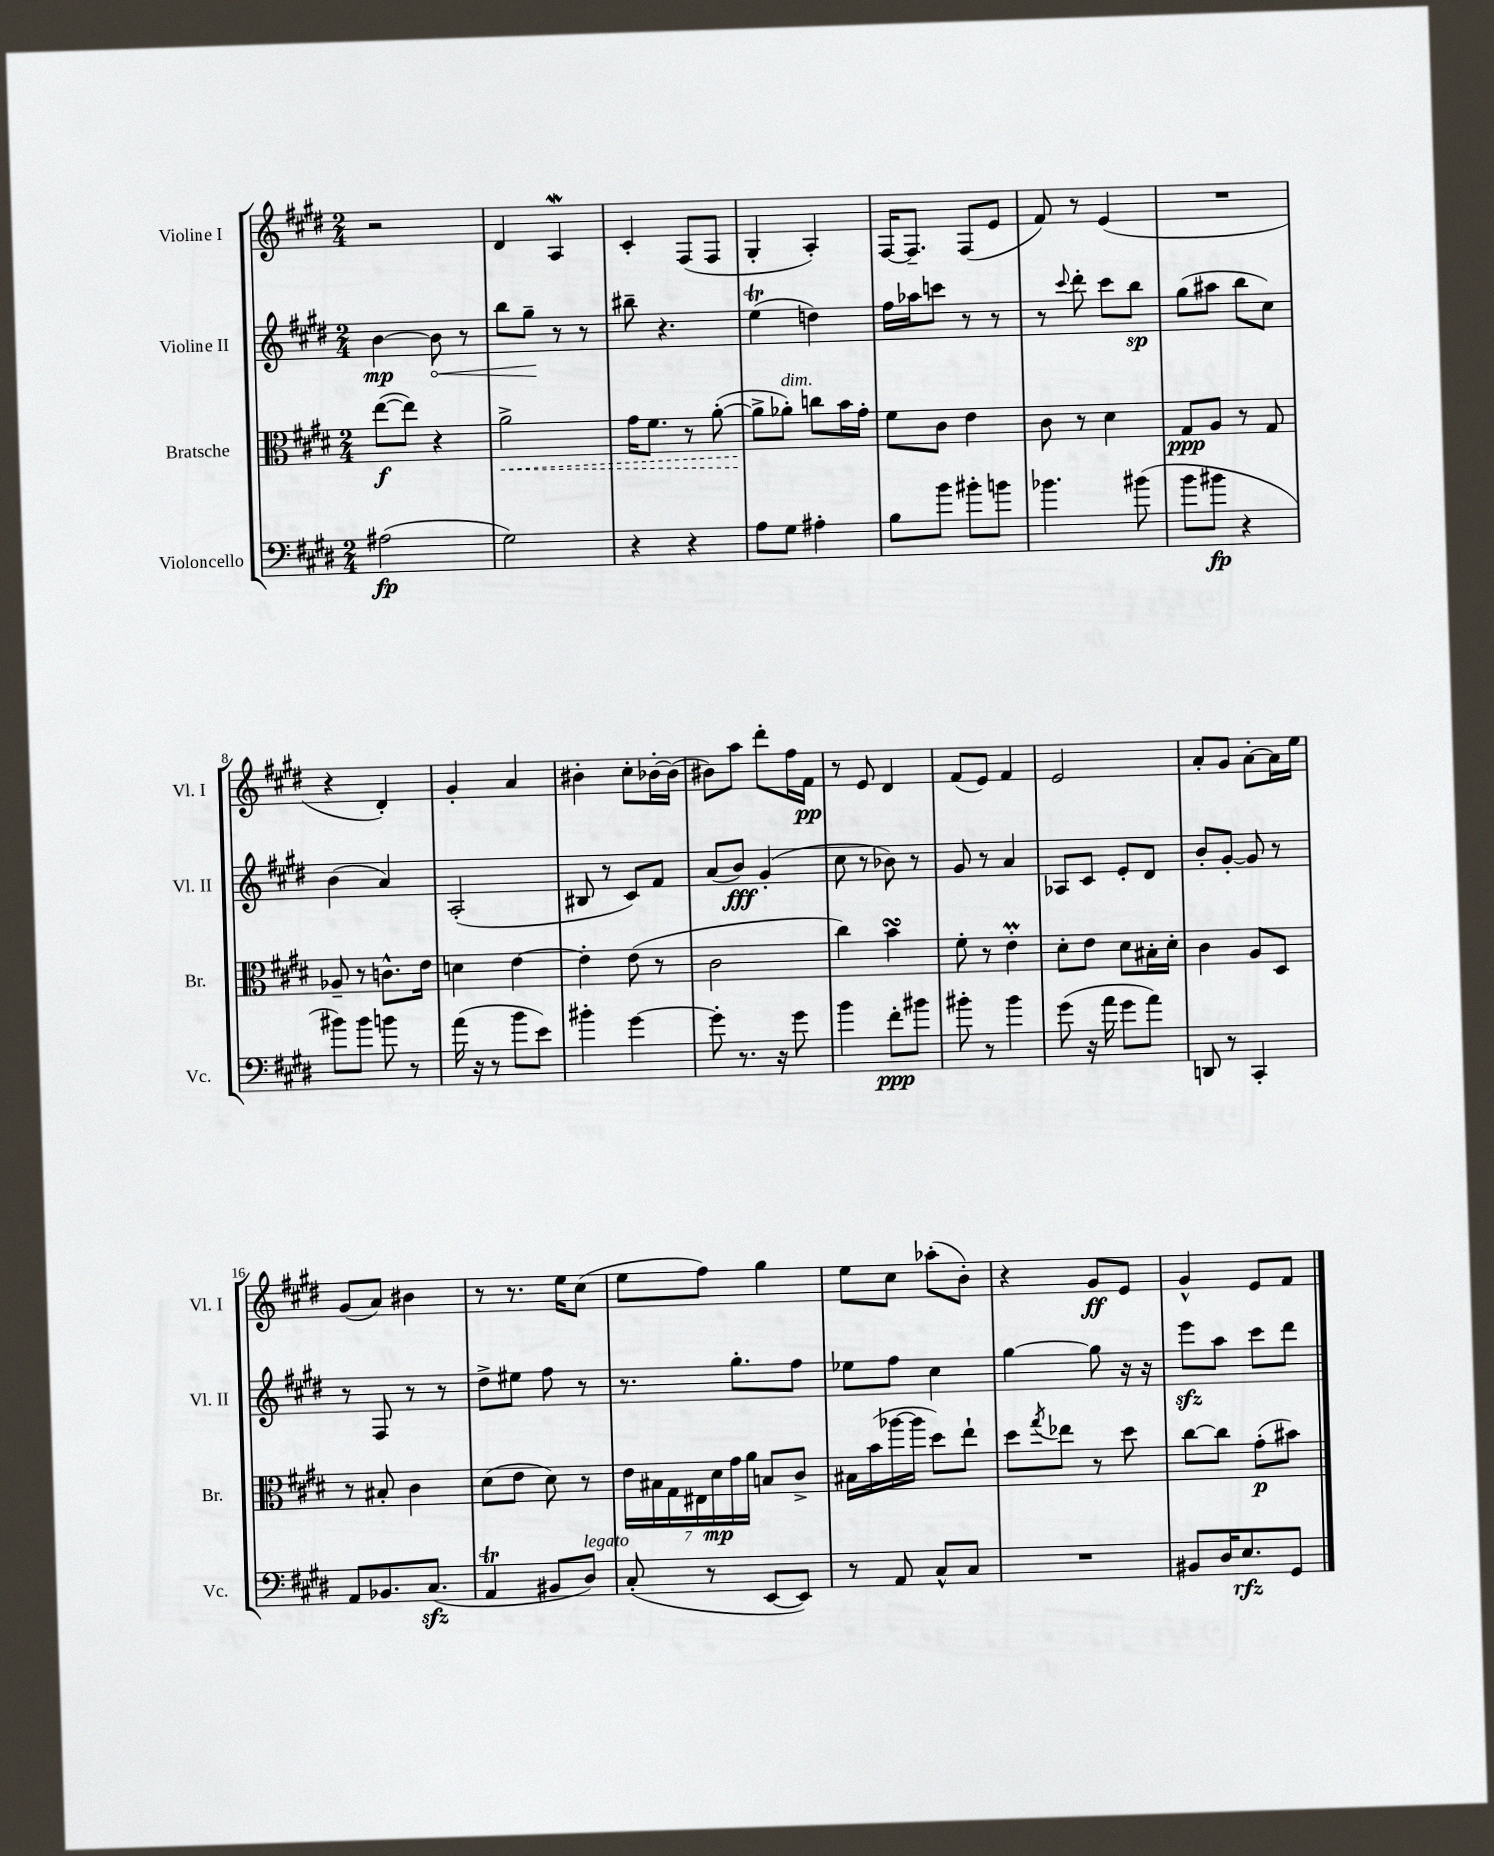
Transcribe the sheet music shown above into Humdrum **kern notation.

**kern	**dynam	**kern	**dynam	**kern	**dynam	**kern	**dynam
*part4	*part4	*part3	*part3	*part2	*part2	*part1	*part1
*staff4	*staff4	*staff3	*staff3	*staff2	*staff2	*staff1	*staff1
*I"Violoncello	*	*I"Bratsche	*	*I"Violine II	*	*I"Violine I	*
*I'Vc.	*	*I'Br.	*	*I'Vl. II	*	*I'Vl. I	*
*clefF4	*	*clefC3	*	*clefG2	*	*clefG2	*
*k[f#c#g#d#]	*	*k[f#c#g#d#]	*	*k[f#c#g#d#]	*	*k[f#c#g#d#]	*
*M2/4	*	*M2/4	*	*M2/4	*	*M2/4	*
=1	=1	=1	=1	=1	=1	=1	=1
(2A#X\	fp	([8ee\L	f	[4b\	mp	2r	.
.	.	8ee\J])	.	.	.	.	.
!	!	!	!	!	!LO:HP:b	!	!
.	.	4r	.	8b\]	<	.	.
.	.	.	.	8r	.	.	.
=2	=2	=2	=2	=2	=2	=2	=2
!	!	!	!LO:HP:b	!	!	!	!
2G#\)	.	2a^\	<	8bb\L	.	4d#/	.
.	.	.	.	8gg#~\J	.	.	.
.	.	.	.	8r	[	4Aw/	.
.	.	.	.	8r	.	.	.
=3	=3	=3	=3	=3	=3	=3	=3
4r	.	16g#\KL	.	8bb#X~\	.	4c#'/	.
.	.	8.f#\J	.	.	.	.	.
.	.	.	.	4.r	.	.	.
4r	.	8r	.	.	.	(8F#/L	.
.	.	([8a'\	.	.	.	8F#/J	.
=4	=4	=4	=4	=4	=4	=4	=4
8A\L	.	8a^\L]	.	(4eeT\	.	4G#'/	.
!	!	!LO:TX:a:i:t=dim.	!	!	!	!	!
8G#\J	.	8a-X'\J)	[	.	.	.	.
4A#X'\	.	8ccn\L	.	4ddn\)	.	4A'/)	.
.	.	16b\L	.	.	.	.	.
.	.	16g#'\JJ	.	.	.	.	.
=5	=5	=5	=5	=5	=5	=5	=5
8B\L	.	8f#\L	.	16ff#\LL	.	[16F#/KL	.
.	.	.	.	16aa-X\J	.	8.F#~/J]	.
8b\J	.	8c#\J	.	8cccn\J	.	.	.
8b#X'\L	.	4e\	.	8r	.	(8F#/L	.
8bn\J	.	.	.	8r	.	8e/J	.
=6	=6	=6	=6	=6	=6	=6	=6
4.b-X\	.	8c#\	.	8r	.	8f#/)	.
.	.	.	.	8qqccc#/	.	.	.
.	.	8r	.	8ddd#'\	.	8r	.
.	.	4d#\	.	8ccc#\L	.	(4e/	.
(8b#X\	.	.	.	8bb\J	sp	.	.
=7	=7	=7	=7	=7	=7	=7	=7
8b\L	.	8G#/L	ppp	(8gg#\L	.	2r	.
8b#X\J	fp	8A/J	.	8aa#X\J	.	.	.
4r	.	8r	.	8bb\L	.	.	.
.	.	8G#/	.	8cc#\J)	.	.	.
!!LO:LB:g=z
=8	=8	=8	=8	=8	=8	=8	=8
8b#X\L)	.	8A-X~/	.	(4b\	.	4r	.
8b#\J	.	8r	.	.	.	.	.
8bn\	.	8.cn^^\L	.	4a/)	.	4d#'/)	.
8r	.	.	.	.	.	.	.
.	.	16e\Jk	.	.	.	.	.
=9	=9	=9	=9	=9	=9	=9	=9
(16a\	.	4dn\	.	(2A'/	.	4g#'/	.
16r	.	.	.	.	.	.	.
8r	.	.	.	.	.	.	.
8b\L	.	[4e\	.	.	.	4a/	.
8e\J)	.	.	.	.	.	.	.
=10	=10	=10	=10	=10	=10	=10	=10
4b#X'\	.	4e'\]	.	8B#X/	.	4b#X'\	.
.	.	.	.	8r	.	.	.
[4g#\	.	(8e\	.	8c#/L)	.	8cc#'\L	.
.	.	8r	.	8f#/J	.	[16b-X'\L	.
.	.	.	.	.	.	(16b-\JJ]	.
=11	=11	=11	=11	=11	=11	=11	=11
8g#'\]	.	2c#\	.	(8a/L	.	8b#X\L)	.
8.r	.	.	.	8b/J)	fff	8aa\J	.
.	.	.	.	(4g#'/	.	8ddd#'\L	.
16r	.	.	.	.	.	.	.
8g#\	.	.	.	.	.	16ff#\L	.
.	.	.	.	.	.	16f#\JJ	pp
=12	=12	=12	=12	=12	=12	=12	=12
4b\	.	4cc#\)	.	8cc#\	.	8r	.
.	.	.	.	8r	.	8e/	.
8f#'\L	ppp	4bsSSS\	.	8b-X\)	.	4d#/	.
8b#X\J	.	.	.	8r	.	.	.
=13	=13	=13	=13	=13	=13	=13	=13
8b#X'\	.	8f#'\	.	8g#/	.	(8f#/L	.
8r	.	8r	.	8r	.	8e/J)	.
4b#\	.	4eM'\	.	4a/	.	4f#/	.
=14	=14	=14	=14	=14	=14	=14	=14
(8g#\	.	8d#'\L	.	8A-X/L	.	2e/	.
16r	.	8e\J	.	8c#/J	.	.	.
16a\	.	.	.	.	.	.	.
8g#\L	.	8d#\L	.	8e'/L	.	.	.
8a\J)	.	16B#X'\L	.	8d#/J	.	.	.
.	.	16d#'\JJ	.	.	.	.	.
=15	=15	=15	=15	=15	=15	=15	=15
8DDn/	.	4c#\	.	8b'/L	.	8a'/L	.
8r	.	.	.	[8g#'/J	.	8g#/J	.
4CC#'/	.	8A/L	.	8g#/]	.	[8a'\L	.
.	.	8D#/J	.	8r	.	16a\L]	.
.	.	.	.	.	.	16ee\JJ	.
!!LO:LB:g=z
=16	=16	=16	=16	=16	=16	=16	=16
8AA/L	.	8r	.	8r	.	(8g#/L	.
8.BB-X/	.	8B#X'/	.	8F#/	.	8a/J)	.
.	.	4c#\	.	8r	.	4b#X\	.
(8.C#zz/J	.	.	.	.	.	.	.
.	.	.	.	8r	.	.	.
=17	=17	=17	=17	=17	=17	=17	=17
4AAT/	.	(8d#\L	.	8dd#^\L	.	8r	.
.	.	8e\J	.	8ee#X\J	.	8.r	.
8BB#X/L	.	8d#\)	.	8ff#\	.	.	.
.	.	.	.	.	.	16ee\KL	.
!LO:TX:a:i:t=legato	!	!	!	!	!	!	!
8D#/J)	.	8r	.	8r	.	(8cc#\J	.
=18	=18	=18	=18	=18	=18	=18	=18
(8C#'/	.	28e\LL	.	8.r	.	8ee\L	.
.	.	28B#X\	.	.	.	.	.
.	.	28G#\	.	.	.	.	.
.	.	28E#X\	.	.	.	.	.
8r	.	.	.	.	.	8ff#\J)	.
.	.	28d#\	mp	.	.	.	.
.	.	28g#\	.	.	.	.	.
.	.	.	.	8.gg#'\L	.	.	.
.	.	28a\JJ	.	.	.	.	.
[8EE/L	.	8Bn/L	.	.	.	4gg#\	.
8EE/J])	.	8c#^/J	.	8ff#\J	.	.	.
=19	=19	=19	=19	=19	=19	=19	=19
8r	.	16B#X\LL	.	8ee-X\L	.	8ee\L	.
.	.	(16b\	.	.	.	.	.
8AA/	.	[16aa-X\	.	8ff#\J	.	8cc#\J	.
.	.	16aa-\JJ]	.	.	.	.	.
8C#^^/L	.	8dd#\L)	.	4cc#\	.	(8aa-X'\L	.
8C#/J	.	8ee`\J	.	.	.	8b'\J)	.
=20	=20	=20	=20	=20	=20	=20	=20
2r	.	8dd#\L	.	[4gg#\	.	4r	.
.	.	8qgg#/	.	.	.	.	.
.	.	8ee-X\J	.	.	.	.	.
.	.	8r	.	8gg#\]	.	8g#/L	ff
.	.	8dd#\	.	16r	.	8e/J	.
.	.	.	.	16r	.	.	.
=21	=21	=21	=21	=21	=21	=21	=21
8BB#X/L	.	[8cc#\L	.	8eeezz\L	.	4g#^^/	.
16D#/K	.	8cc#\J]	.	8aa\J	.	.	.
8.E/	rfz	.	.	.	.	.	.
.	.	(8g#'\L	p	8ccc#\L	.	8e/L	.
8GG#/J	.	8b#X\J)	.	8ddd#\J	.	8f#/J	.
==	==	==	==	==	==	==	==
*-	*-	*-	*-	*-	*-	*-	*-
